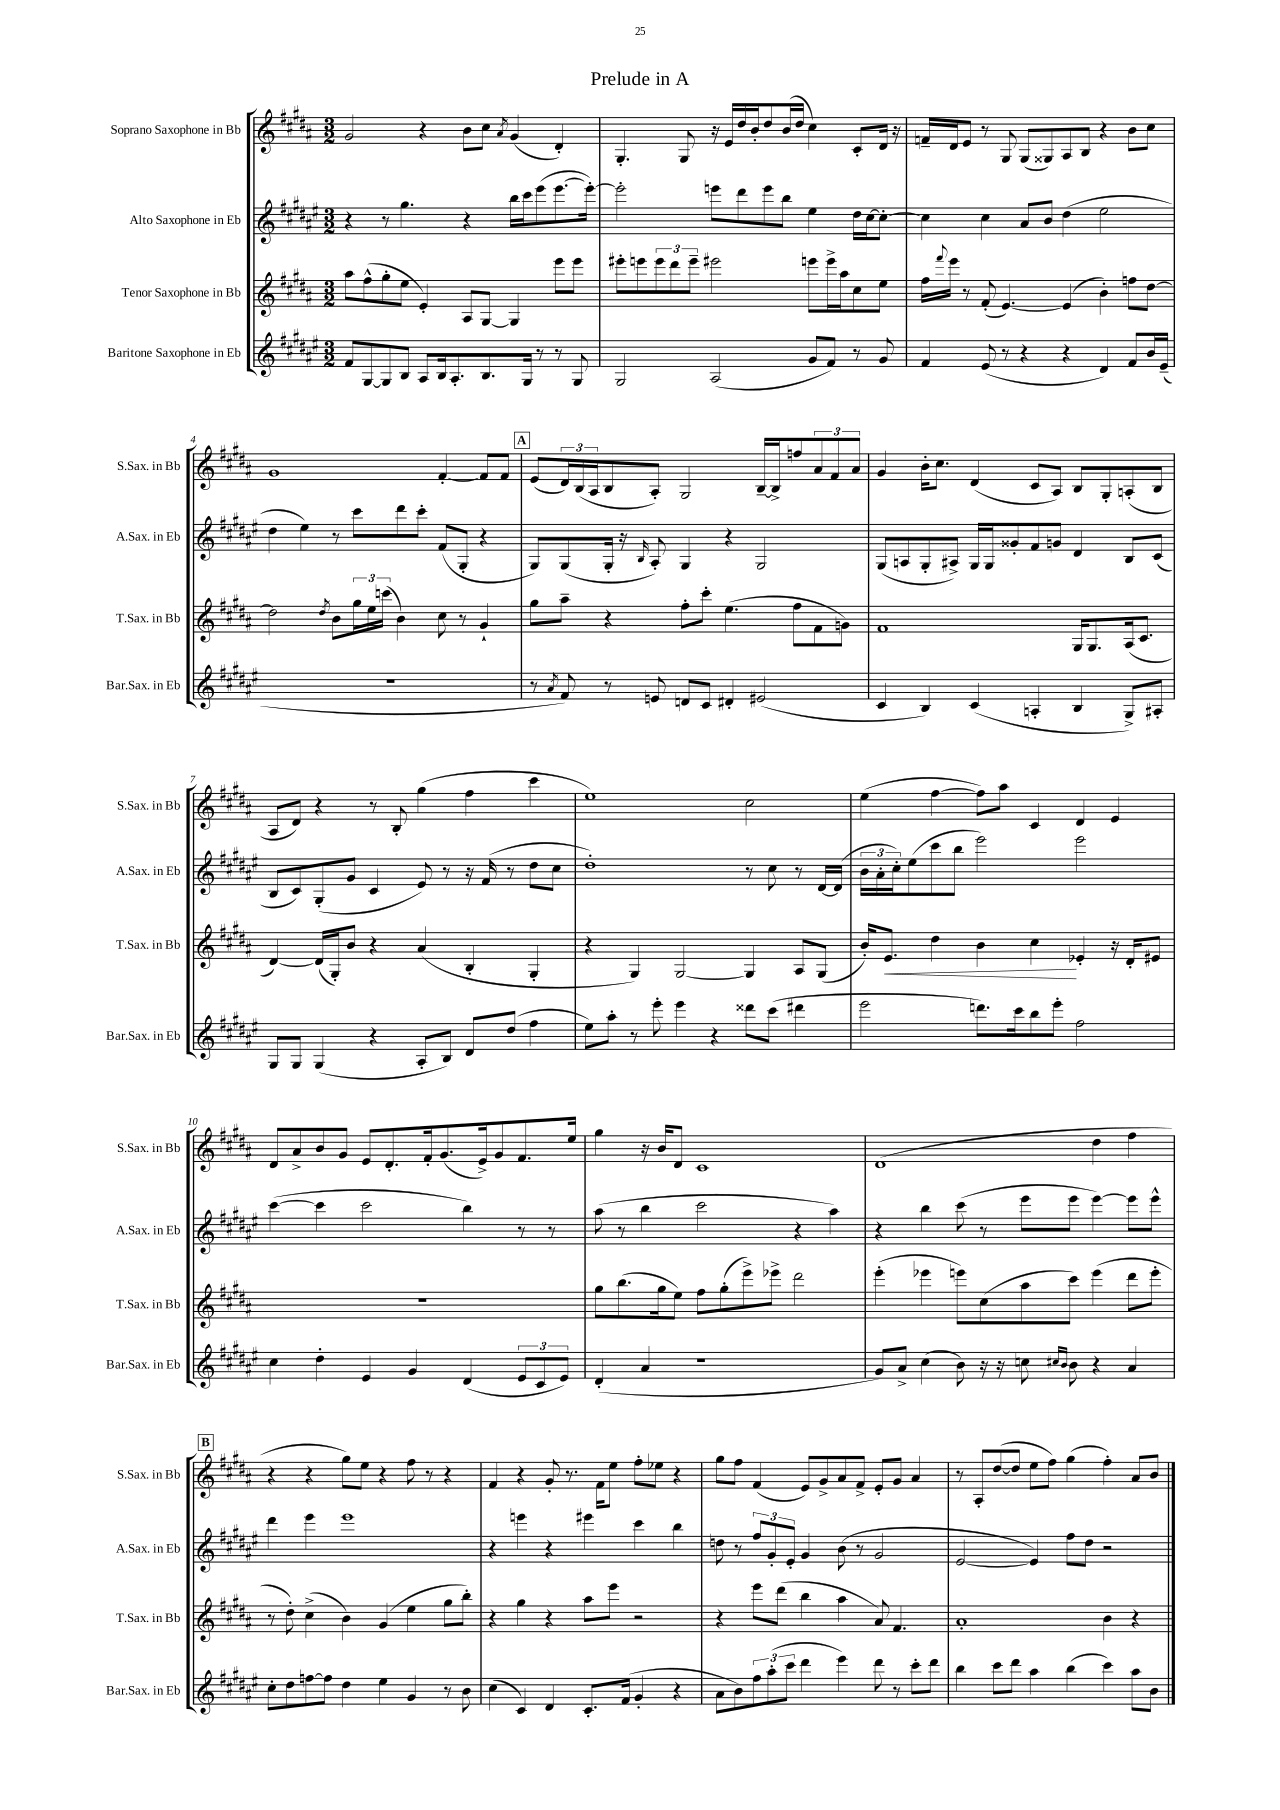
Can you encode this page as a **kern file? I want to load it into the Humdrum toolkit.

**kern	**kern	**kern	**kern
*staff4	*staff3	*staff2	*staff1
*clefG2	*clefG2	*clefG2	*clefG2
*k[f#c#g#d#a#e#]	*k[f#c#g#d#a#]	*k[f#c#g#d#a#e#]	*k[f#c#g#d#a#]
*M3/2	*M3/2	*M3/2	*M3/2
8f#	8aa#	4r	2g#
[8G#	(8ff#^^	.	.
8G#]	8gg#'	8r	.
8B	8ee	4.gg#	.
8A#	4e')	.	4r
16B	.	.	.
8.A#'	.	.	.
.	8A#	4r	8b
8.B	[8G#	.	8cc#
.	.	.	8qa#
.	4G#]	16bb	(4g#
16G#	.	16ccc#	.
8r	.	(8eee#	.
8r	8eee	[8.eee#	4d#')
8G#	8eee	.	.
.	.	16eee#'_)	.
=	=	=	=
2G#	8eee#'	2eee#']	4.G#'
.	8eee	.	.
.	12eee	.	.
.	12ddd#	.	.
.	.	.	8G#
.	12eee~	.	.
(2A#	2eee#	8eee	16r
.	.	.	16e
.	.	8ddd#	16dd#
.	.	.	16b'
.	.	8eee	8dd#
.	.	8bb	(16b
.	.	.	16dd#
8g#	8eee	4ee#	4cc#)
8f#)	16eee^	.	.
.	16aa#	.	.
8r	8cc#	16dd#	8c#'
.	.	[16cc#	.
8g#	8ee	8cc#'_	16d#
.	.	.	16r
=	=	=	=
4f#	16ff#	4cc#]	16f~
.	8qqfff#	.	.
.	16eee	.	16d#
.	8r	.	8e
(8e#	(8f#'	4cc#	8r
8r	[4.e)	.	8G#
4r	.	8a#	(8G#
.	.	8b	8G##)
4r	(4e]	(4dd#	8A#
.	.	.	8B
4d#)	4b')	2ee#	4r
8f#	8ff	.	8b
16b	[8dd#	.	8cc#
(16e#~	.	.	.
=	=	=	=
1.r	2dd#]	4dd#	1g#
.	.	4ee#)	.
.	8qdd#	.	.
.	8b	8r	.
.	24gg#	8ccc#	.
.	24ee	.	.
.	(24ccc	.	.
.	4b)	8ddd#	.
.	.	8ccc#'	.
.	8cc#	(8f#	[4f#'
.	8r	8G#'	.
.	4g#`	4r	8f#]
.	.	.	8f#
=	=	=	=
8r	8gg#	8G#)	(8e
8qa#	.	.	.
8f#)	8aa#~	(8G#	24d#)
.	.	.	(24B
.	.	.	24A#
8r	4r	16G#'	8B
.	.	16r	.
.	.	16qqB	.
8e	.	8A#')	8A#')
8d	8ff#'	4G#	2G#
8c#	8ccc#'	.	.
4d#'	(4.ee	4r	.
(2e#	.	2G#	[16B~
.	.	.	16B^]
.	8ff#	.	8ff
.	8f#	.	12a#
.	.	.	12f#
.	8g)	.	.
.	.	.	12a#
=	=	=	=
4c#	1f#	(8G#	4g#
.	.	8A	.
4B)	.	8G#'	16b'
.	.	.	8.cc#
.	.	8A#^)	.
(4c#	.	16G#	(4d#
.	.	16G#	.
.	.	8g##'	.
4A'	.	8f#	8c#
.	.	8g	8A#)
4B	16G#	4d#	8B
.	8.G#	.	.
.	.	.	8G#'
8G#^)	(16A#	8B	(8A'
.	8.c#	.	.
8A#'	.	(8c#	8B
=	=	=	=
8G#	[4d#)	8B	8A#
8G#	.	8c#)	8d#)
(4G#	(16d#]	(8G#'	4r
.	16G#')	.	.
.	8b	8g#	.
4r	4r	4c#	8r
.	.	.	8B'
8A#'	(4a#	8e#)	(4gg#
8B)	.	8r	.
8d#	4B'	16r	4ff#
.	.	(16f#	.
(8dd#	.	8r	.
4ff#	4G#'	8dd#	4ccc#
.	.	8cc#	.
=	=	=	=
8ee#)	4r	1dd#')	1ee)
8aa#'	.	.	.
8r	4G#)	.	.
8eee#'	.	.	.
4eee#	[2G#	.	.
4r	.	.	.
8ddd##	4G#]	8r	2cc#
(8ccc#	.	8cc#	.
4ddd#	8A#	8r	.
.	(8G#	[16d#	.
.	.	(16d#]	.
=	=	=	=
2eee#	16b')	24b	(4ee
.	.	24a#'	.
.	8.e	.	.
.	.	24cc#')	.
.	.	(8ee#	.
.	4dd#	8ccc#	[4ff#
.	.	8bb	.
8.ddd)	4b	2eee#)	8ff#])
.	.	.	8aa#
16ccc#	.	.	.
8bb	4cc#	.	4c#
8eee#'	.	.	.
2ff#	4e-'	2eee#	4d#
.	16r	.	4e
.	16d#'	.	.
.	8e#	.	.
=	=	=	=
4cc#	1.r	([4ccc#	8d#
.	.	.	8a#^
4dd#'	.	4ccc#]	8b
.	.	.	8g#
4e#	.	2ccc#	8e
.	.	.	8.d#'
4g#	.	.	.
.	.	.	16f#'
.	.	.	(8.g#
(4d#	.	4bb)	.
.	.	.	16e^)
.	.	.	8g#
12e#	.	8r	8.f#
12c#	.	.	.
.	.	8r	.
12e#)	.	.	.
.	.	.	16ee
=	=	=	=
(4d#'	8gg#	(8aa#	4gg#
.	(8.bb	8r	.
4a#	.	4bb	16r
.	16gg#	.	16b
.	8ee)	.	8d#
1r	8ff#	2ccc#	1c#
.	(8gg#'	.	.
.	8eee^)	.	.
.	8eee-^	.	.
.	2ddd#	4r	.
.	.	4aa#)	.
=	=	=	=
8g#)	(4eee'	4r	(1d#
8a#^	.	.	.
(4cc#	4eee-	4bb	.
8b)	8eee)	(8ccc#	.
16r	(8cc#	8r	.
16r	.	.	.
8cc	8aa#	8eee#	.
16qqcc#	.	.	.
16qqb	.	.	.
8b	8ccc#)	8eee#	.
4r	(4eee	[4eee#)	4dd#
4a#	8ddd#	8eee#]	4ff#
.	8eee'	8eee#^^	.
=	=	=	=
8cc#'	8r	4ddd#	4r
8dd#	8dd#')	.	.
[8ff	(4cc#^	4eee#	4r
8ff]	.	.	.
4dd#	4b)	1eee#	8gg#)
.	.	.	8ee
4ee#	(4g#	.	4r
4g#	4ee	.	8ff#
.	.	.	8r
8r	8gg#	.	4r
8b	8bb')	.	.
=	=	=	=
(4cc#	4r	4r	4f#
4c#)	4gg#	4eee	4r
4d#	4r	4r	8g#'
.	.	.	8.r
8.c#'	8aa#	4eee#	.
.	.	.	16f#
.	8eee	.	8ee
(16f#	.	.	.
4g#'	2r	4ccc#	8ff#'
.	.	.	8ee-
4r	.	4bb	4r
=	=	=	=
8a#	4r	8dd	8gg#
8b)	.	8r	8ff#
12ff#	8eee	12ff#	(4f#
(12aa#'	.	12g#'	.
.	(8ddd#	.	.
12ccc#	.	12e#'	.
4ddd#	4bb	4g#	8e)
.	.	.	8g#^
4eee#)	4aa#	(8b	8a#
.	.	8r	8f#^
8ddd#	8a#)	2g#	8e'
8r	4.f#	.	8g#
8ccc#'	.	.	4a#
8ddd#	.	.	.
=	=	=	=
4bb	1a#'	[2e#	8r
.	.	.	8A#'
8ccc#	.	.	([8dd#
8ddd#	.	.	8dd#]
4aa#	.	4e#])	8ee
.	.	.	8ff#)
(4bb	.	8ff#	(4gg#
.	.	8dd#	.
4ccc#)	4b	2r	4ff#')
8aa#	4r	.	8a#
8b	.	.	8b
==	==	==	==
*-	*-	*-	*-
